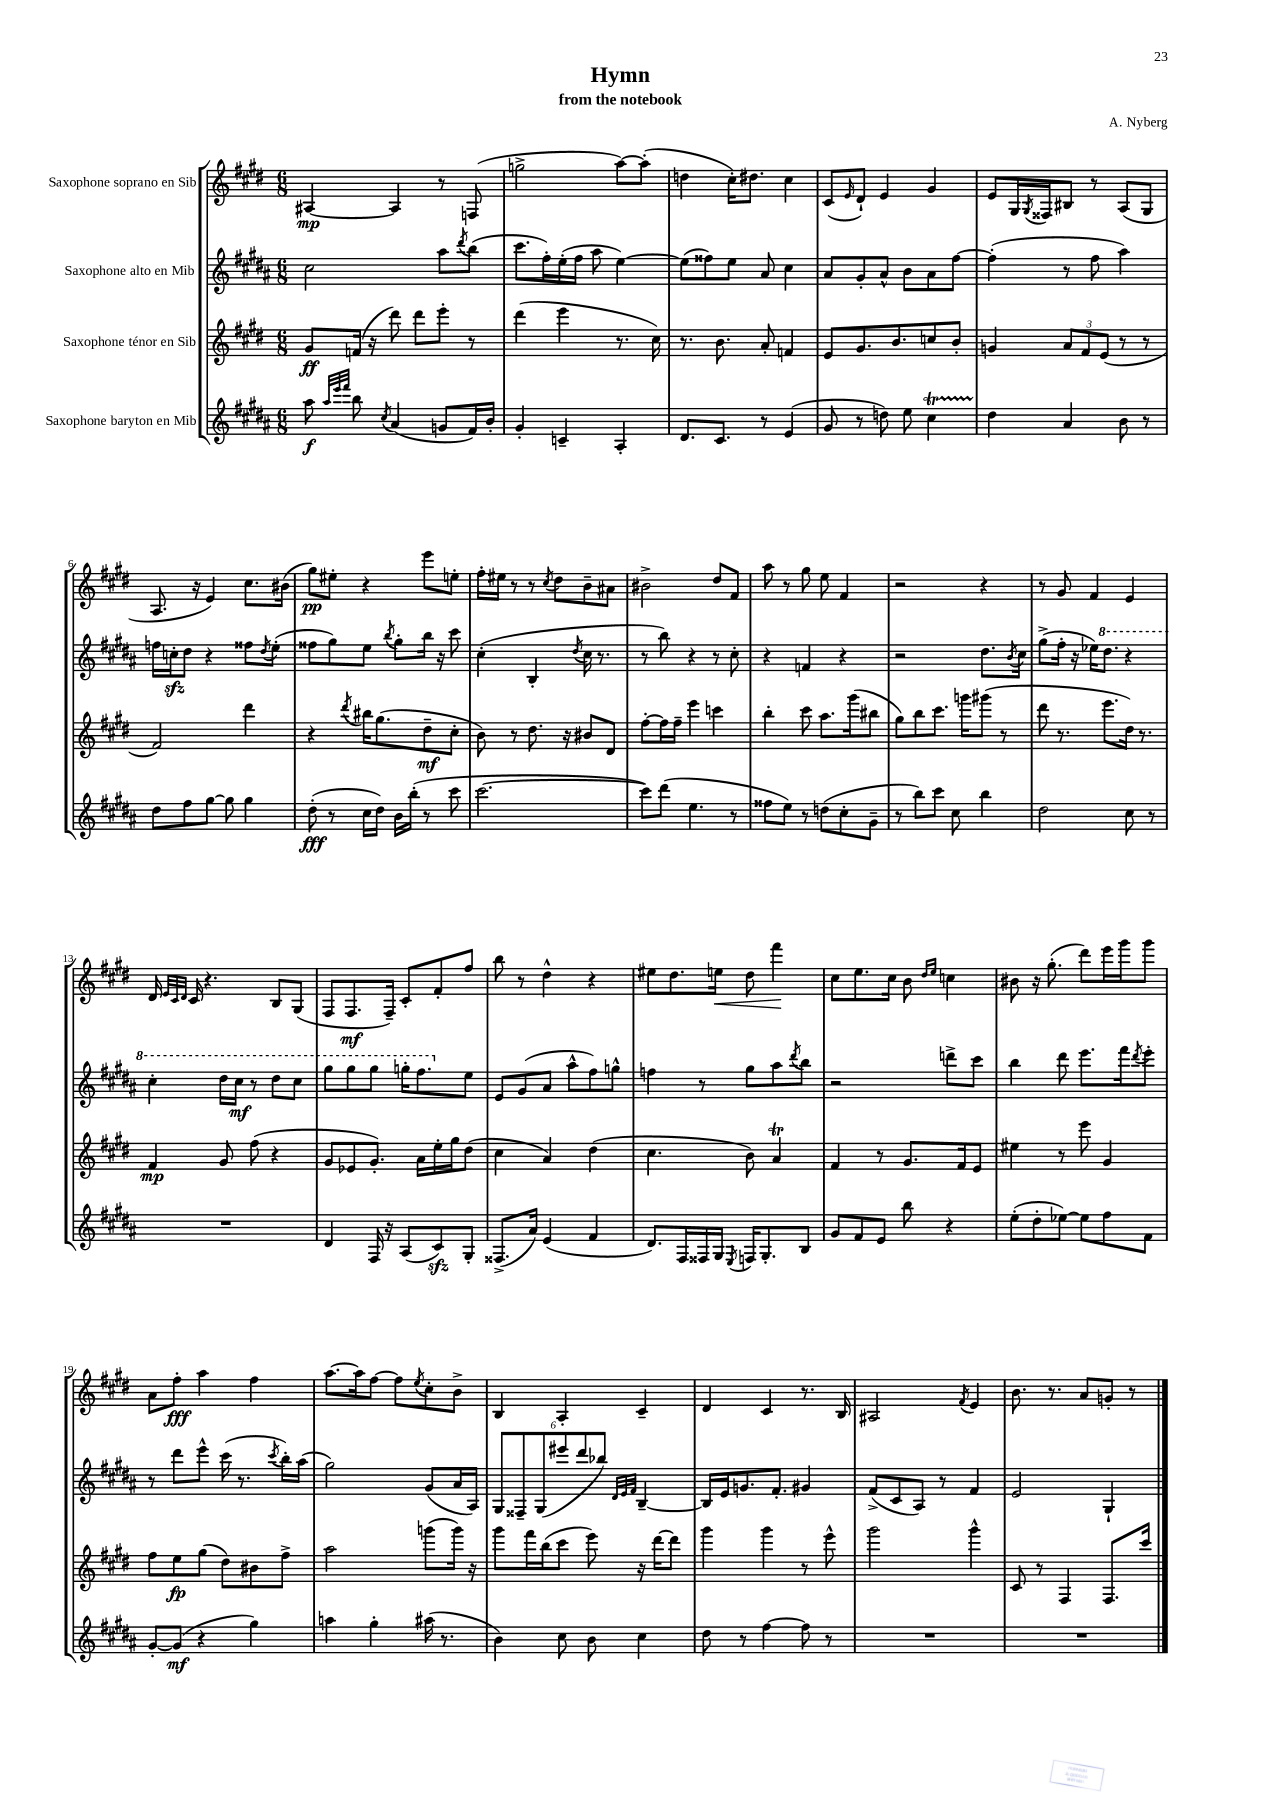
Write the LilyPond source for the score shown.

\header { title = "Hymn" composer = "A. Nyberg" subtitle = "from the notebook" }
<<
\new StaffGroup <<
\new Staff = "s0" \with { instrumentName = "Saxophone soprano en Sib" } {
    \clef treble \key e \major \numericTimeSignature \time 6/8
    ais4~\mp ais4 r8 f8( |
    g''2-> a''8~) a''8-.( |
    d''4 cis''16-.) dis''8. cis''4 |
    cis'8( \grace { e'16 } dis'8-!) e'4 gis'4 |
    e'8 gis16 \acciaccatura { gis8 } fisis16 bis8 r8 a8( gis8 |
    a8. r16 e'4) cis''8. bis'16( |
    gis''8\pp) eis''8-. r4 e'''8 e''8-. |
    fis''16-. eis''16 r8 r8 \acciaccatura { cis''8 } dis''8 b'8-- ais'8 |
    bis'2-> dis''8 fis'8 |
    a''8 r8 gis''8 e''8 fis'4 |
    r2 r4 |
    r8 gis'8 fis'4 e'4 |
    dis'16 \grace { e'32 cis'32 dis'32 } cis'16 r4. b8 gis8( |
    fis8 fis8.\mf fis16--) cis'8-. fis'8-. fis''8 |
    b''8 r8 dis''4-^ r4 |
    eis''8 dis''8. e''16\< dis''8 fis'''4\! |
    cis''8 e''8. cis''16 b'8 \grace { dis''16 e''16 } c''4 |
    bis'8 r16 gis''8.-.( dis'''8) e'''16 gis'''16 gis'''8 |
    a'8 fis''8-.\fff a''4 fis''4 |
    a''8.~ a''16 fis''8~ fis''8 \acciaccatura { e''8 } cis''8-. b'8-> |
    b4 a4-. cis'4-- |
    dis'4 cis'4 r8. b16 |
    ais2 \acciaccatura { fis'8 } e'4 |
    b'8. r8. a'8 g'8-. r8 \bar "|." |
}
\new Staff = "s1" \with { instrumentName = "Saxophone alto en Mib" } {
    \clef treble \key b \major \numericTimeSignature \time 6/8
    cis''2 ais''8 \acciaccatura { dis'''8 } b''8( |
    cis'''8. fis''16-.) e''16-.( fis''16 ais''8 e''4~) |
    e''8( fisis''8) e''8 ais'8 cis''4 |
    ais'8 gis'8-. ais'8-^ b'8 ais'8 fis''8~ |
    fis''4-.( r8 fis''8 ais''4) |
    f''16 c''16-.\sfz dis''8 r4 fisis''8 \acciaccatura { dis''8 } e''8-.( |
    fisis''8 gis''8) e''8 \acciaccatura { b''8 } gis''8-. b''16 r16 cis'''8 |
    cis''4-.( b4-. \acciaccatura { dis''8 } cis''16 r8. |
    r8 b''8) r4 r8 cis''8-. |
    r4 f'4 r4 |
    r2 dis''8. \acciaccatura { b'8 } cis''16 |
    gis''8->( fis''16-. r16 ees''16) \ottava #1 dis'''8. r4 |
    cis'''4-. dis'''16 cis'''16\mf r8 dis'''8 cis'''8 |
    gis'''8 gis'''8 gis'''8 g'''16-. fis'''8. \ottava #0 e''8 |
    e'8 gis'8( ais'8 ais''8-^ fis''8) g''8-^ |
    f''4 r8 gis''8 ais''8 \acciaccatura { dis'''8 } b''8 |
    r2 d'''8-> cis'''8 |
    b''4 dis'''8 e'''8. fis'''16 \acciaccatura { dis'''8 } e'''8-. |
    r8 dis'''8 e'''8-^ cis'''16( r8. \acciaccatura { cis'''8 } b''16-.) ais''16( |
    gis''2) gis'8( ais'16 ais16) |
    \tuplet 6/4 { gis8 fisis8-- gis8( eis'''8 dis'''8 bes''8) } \grace { dis'32 e'32 fis'32 } b4~-- |
    b16 e'16 g'8. fis'8.-. gis'4 |
    fis'8->( cis'8 ais8) r8 fis'4 |
    e'2 gis4-! \bar "|." |
}
\new Staff = "s2" \with { instrumentName = "Saxophone ténor en Sib" } {
    \clef treble \key e \major \numericTimeSignature \time 6/8
    gis'8\ff f'16( r16 dis'''8) dis'''8 e'''8-. r8 |
    dis'''4( e'''4 r8. cis''16) |
    r8. b'8. a'8-. f'4 |
    e'8 gis'8. b'8. c''8 b'8-. |
    g'4 \tuplet 3/2 { a'8 fis'8 e'8( } r8 r8 |
    fis'2) dis'''4 |
    r4 \acciaccatura { dis'''8 } bis''16 gis''8.( dis''8--\mf cis''8-. |
    b'8) r8 dis''8. r16 bis'8 dis'8 |
    fis''8~-. fis''16 fis''16-- e'''4 c'''4 |
    b''4-. cis'''8 a''8. gis'''16( bis''8 |
    gis''8) b''8 cis'''8. g'''16 gis'''8( r8 |
    dis'''8 r8. e'''8. dis''16) r8. |
    fis'4\mp gis'8 fis''8( r4 |
    gis'8 ees'8 gis'8.-.) a'16 e''16-. gis''16 dis''8( |
    cis''4 a'4) dis''4( |
    cis''4. b'8) a'4\trill |
    fis'4 r8 gis'8. fis'16 e'8 |
    eis''4 r8 e'''8 gis'4 |
    fis''8 e''8\fp gis''8( dis''8) bis'8 fis''8-> |
    a''2 g'''8( g'''16) r16 |
    gis'''8 fis'''16 b''16( cis'''8 e'''8) r16 dis'''16~ dis'''8 |
    gis'''4 gis'''4 r8 e'''8-^ |
    gis'''2 gis'''4-^ |
    cis'8 r8 fis4 fis8. cis'''16 \bar "|." |
}
\new Staff = "s3" \with { instrumentName = "Saxophone baryton en Mib" } {
    \clef treble \key b \major \numericTimeSignature \time 6/8
    ais''8\f \grace { ais''32 e'''32 fis'''32 } b''8 \acciaccatura { cis''8 } ais'4( g'8 fis'16) b'16-. |
    gis'4-. c'4-- ais4-. |
    dis'8. cis'8. r8 e'4( |
    gis'8 r8 d''8) e''8 cis''4\startTrillSpan |
    dis''4\stopTrillSpan ais'4 b'8 r8 |
    dis''8 fis''8 gis''8~ gis''8 gis''4 |
    dis''8-.\fff( r8 cis''16 dis''16) b'16 b''16-.( r8 cis'''8 |
    cis'''2.~ |
    cis'''8) dis'''8( e''4. r8 |
    fisis''8 e''8) r8 d''8( cis''8-. gis'8-- |
    r8 b''8) cis'''8 cis''8 b''4 |
    dis''2 cis''8 r8 |
    R2. |
    dis'4 fis16 r16 ais8( cis'8\sfz) gis8-. |
    fisis8.->( ais'16) e'4( fis'4 |
    dis'8.) fis16 fisis16 gis16 \acciaccatura { e8 } f16 gis8.-. b8 |
    gis'8 fis'8 e'8 b''8 r4 |
    e''8-.( dis''8-. ees''8~) ees''8 fis''8 fis'8 |
    gis'8~-. gis'8\mf( r4 gis''4) |
    a''4 gis''4-. ais''16( r8. |
    b'4) cis''8 b'8 cis''4 |
    dis''8 r8 fis''4~ fis''8 r8 |
    R2. |
    R2. \bar "|." |
}
>>
>>
